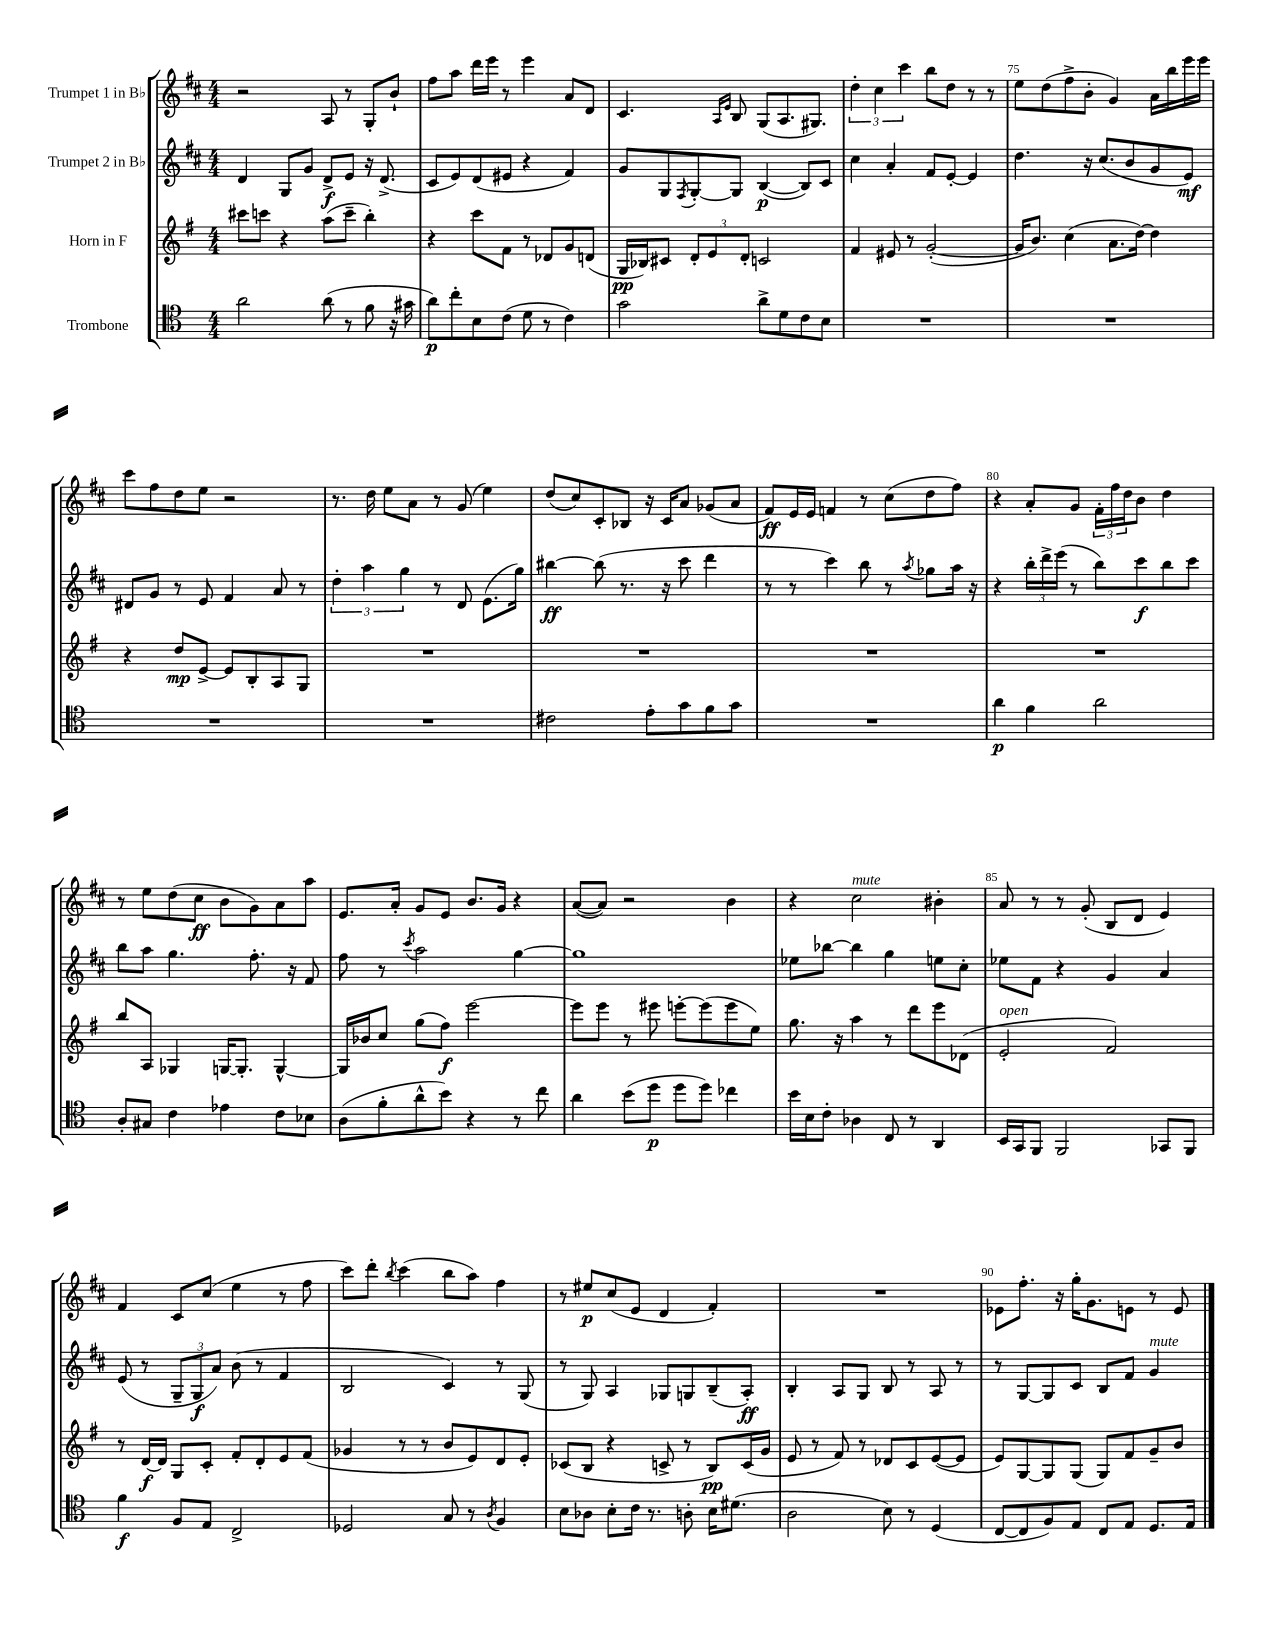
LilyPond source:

<<
\new StaffGroup <<
\new Staff = "s0" \with { instrumentName = "Trumpet 1 in Bb" } {
    \clef treble \key d \major \numericTimeSignature \time 4/4
    r2 a8 r8 g8-. b'8-! |
    fis''8 a''8 d'''16 e'''16 r8 e'''4 a'8 d'8 |
    cis'4. \grace { a16 e'16 } b8 g8( a8. gis8.) |
    \tuplet 3/2 { d''4-. cis''4 cis'''4 } b''8 d''8 r8 r8 |
    e''8 d''8( fis''8-> b'8-. g'4) a'16 b''16 e'''16 e'''16 |
    cis'''8 fis''8 d''8 e''8 r2 |
    r8. d''16 e''8 a'8 r8 g'8( e''4) |
    d''8( cis''8) cis'8-. bes8 r16 cis'16 a'8 ges'8( a'8 |
    fis'8\ff) e'16 e'16 f'4 r8 cis''8( d''8 fis''8) |
    r4 a'8-. g'8 \tuplet 3/2 { fis'16-. fis''16 d''16 } b'8 d''4 |
    r8 e''8 d''8( cis''8\ff b'8 g'8) a'8 a''8 |
    e'8. a'16-. g'8 e'8 b'8. g'16 r4 |
    a'8~( a'8) r2 b'4 |
    r4 cis''2^\markup { \italic "mute" } bis'4-. |
    a'8 r8 r8 g'8-.( b8 d'8 e'4) |
    fis'4 cis'8 cis''8( e''4 r8 fis''8 |
    cis'''8) d'''8-. \acciaccatura { b''8 } cis'''4( b''8 a''8) fis''4 |
    r8 eis''8\p cis''8( e'8 d'4 fis'4-.) |
    R1 |
    ees'8 fis''8.-. r16 g''16-. g'8. e'8 r8 e'8 \bar "|." |
}
\new Staff = "s1" \with { instrumentName = "Trumpet 2 in Bb" } {
    \clef treble \key d \major \numericTimeSignature \time 4/4
    d'4 g8 g'8 d'8->\f e'8 r16 d'8.->( |
    cis'8 e'8) d'8( eis'8 r4 fis'4) |
    g'8 g8 \acciaccatura { fis8 } g8~-. g8 b4~\p( b8) cis'8 |
    cis''4 a'4-. fis'8 e'8~-. e'4 |
    d''4. r16 cis''8.( b'8 g'8 e'8\mf) |
    dis'8 g'8 r8 e'8 fis'4 a'8 r8 |
    \tuplet 3/2 { d''4-. a''4 g''4 } r8 d'8 e'8.( g''16) |
    bis''4~\ff bis''8( r8. r16 cis'''8 d'''4 |
    r8 r8 cis'''4) b''8 r8 \acciaccatura { a''8 } ges''8 a''16 r16 |
    r4 \tuplet 3/2 { b''16-. d'''16-> e'''16( } r8 b''8) cis'''8\f b''8 cis'''8 |
    b''8 a''8 g''4. fis''8.-. r16 fis'8 |
    fis''8 r8 \acciaccatura { cis'''8 } a''2 g''4~ |
    g''1 |
    ees''8 bes''8~ bes''4 g''4 e''8 cis''8-. |
    ees''8 fis'8 r4 g'4 a'4 |
    e'8( r8 \tuplet 3/2 { g8-- g8\f a'8) } b'8( r8 fis'4 |
    b2 cis'4) r8 g8( |
    r8 g8) a4 ges8 g8 b8--( a8-.\ff) |
    b4-. a8 g8 b8 r8 a8 r8 |
    r8 g8~ g8 cis'8 b8 fis'8 g'4^\markup { \italic "mute" } \bar "|." |
}
\new Staff = "s2" \with { instrumentName = "Horn in F" } {
    \clef treble \key g \major \numericTimeSignature \time 4/4
    cis'''8 c'''8 r4 a''8( c'''8-- b''4-.) |
    r4 c'''8 fis'8 r8 des'8 g'8 d'8( |
    g16\pp bes16) cis'8 \tuplet 3/2 { d'8-. e'8 d'8-. } c'2 |
    fis'4 eis'8 r8 g'2~-.( |
    g'16 b'8.) c''4( a'8. d''16~) d''4 |
    r4 d''8\mp e'8~-> e'8 b8-. a8 g8 |
    R1 |
    R1 |
    R1 |
    R1 |
    b''8 a8 ges4 g16~ g8.-. g4~-^ |
    g16 bes'16 c''8 g''8( fis''8\f) e'''2~ |
    e'''8 e'''8 r8 eis'''8 e'''8~-. e'''8( e'''8 e''8) |
    g''8. r16 a''4 r8 d'''8 e'''8 des'8( |
    e'2-.^\markup { \italic "open" } fis'2) |
    r8 d'16~\f d'16 g8 c'8-. fis'8-. d'8-. e'8 fis'8( |
    ges'4 r8 r8 b'8 e'8) d'8 e'8-. |
    ces'8( b8 r4 c'8-> r8 b8\pp) c'16( g'16 |
    e'8 r8 fis'8) r8 des'8 c'8 e'8~( e'8 |
    e'8) g8~ g8 g8( g8) fis'8 g'8-- b'8 \bar "|." |
}
\new Staff = "s3" \with { instrumentName = "Trombone" } {
    \clef tenor \key c \major \numericTimeSignature \time 4/4
    a'2 a'8( r8 f'8 r16 gis'16 |
    a'8\p) c''8-. b8 c'8( d'8 r8 c'4) |
    g'2 a'8-> d'8 c'8 b8 |
    R1 |
    R1 |
    R1 |
    R1 |
    cis'2 e'8-. g'8 f'8 g'8 |
    R1 |
    a'4\p f'4 a'2 |
    a8-. gis8 c'4 ees'4 c'8 bes8 |
    a8( f'8-. a'8-^ b'8) r4 r8 c''8 |
    a'4 b'8( d''8\p d''8 d''8) ces''4 |
    b'16 b16 c'8-. aes4 c8 r8 a,4 |
    b,16 g,16 f,8 f,2 ges,8 f,8 |
    f'4\f f8 e8 c2-> |
    des2 g8 r8 \acciaccatura { a8 } f4 |
    b8 aes8 b8-. c'16 r8. a8-. b16 dis'8.( |
    a2 b8) r8 d4( |
    c8~ c8 f8) e8 c8 e8 d8. e16 \bar "|." |
}
>>
>>
\layout { \context { \Score currentBarNumber = #71 \override BarNumber.break-visibility = ##(#f #t #t) barNumberVisibility = #(every-nth-bar-number-visible 5) } }
